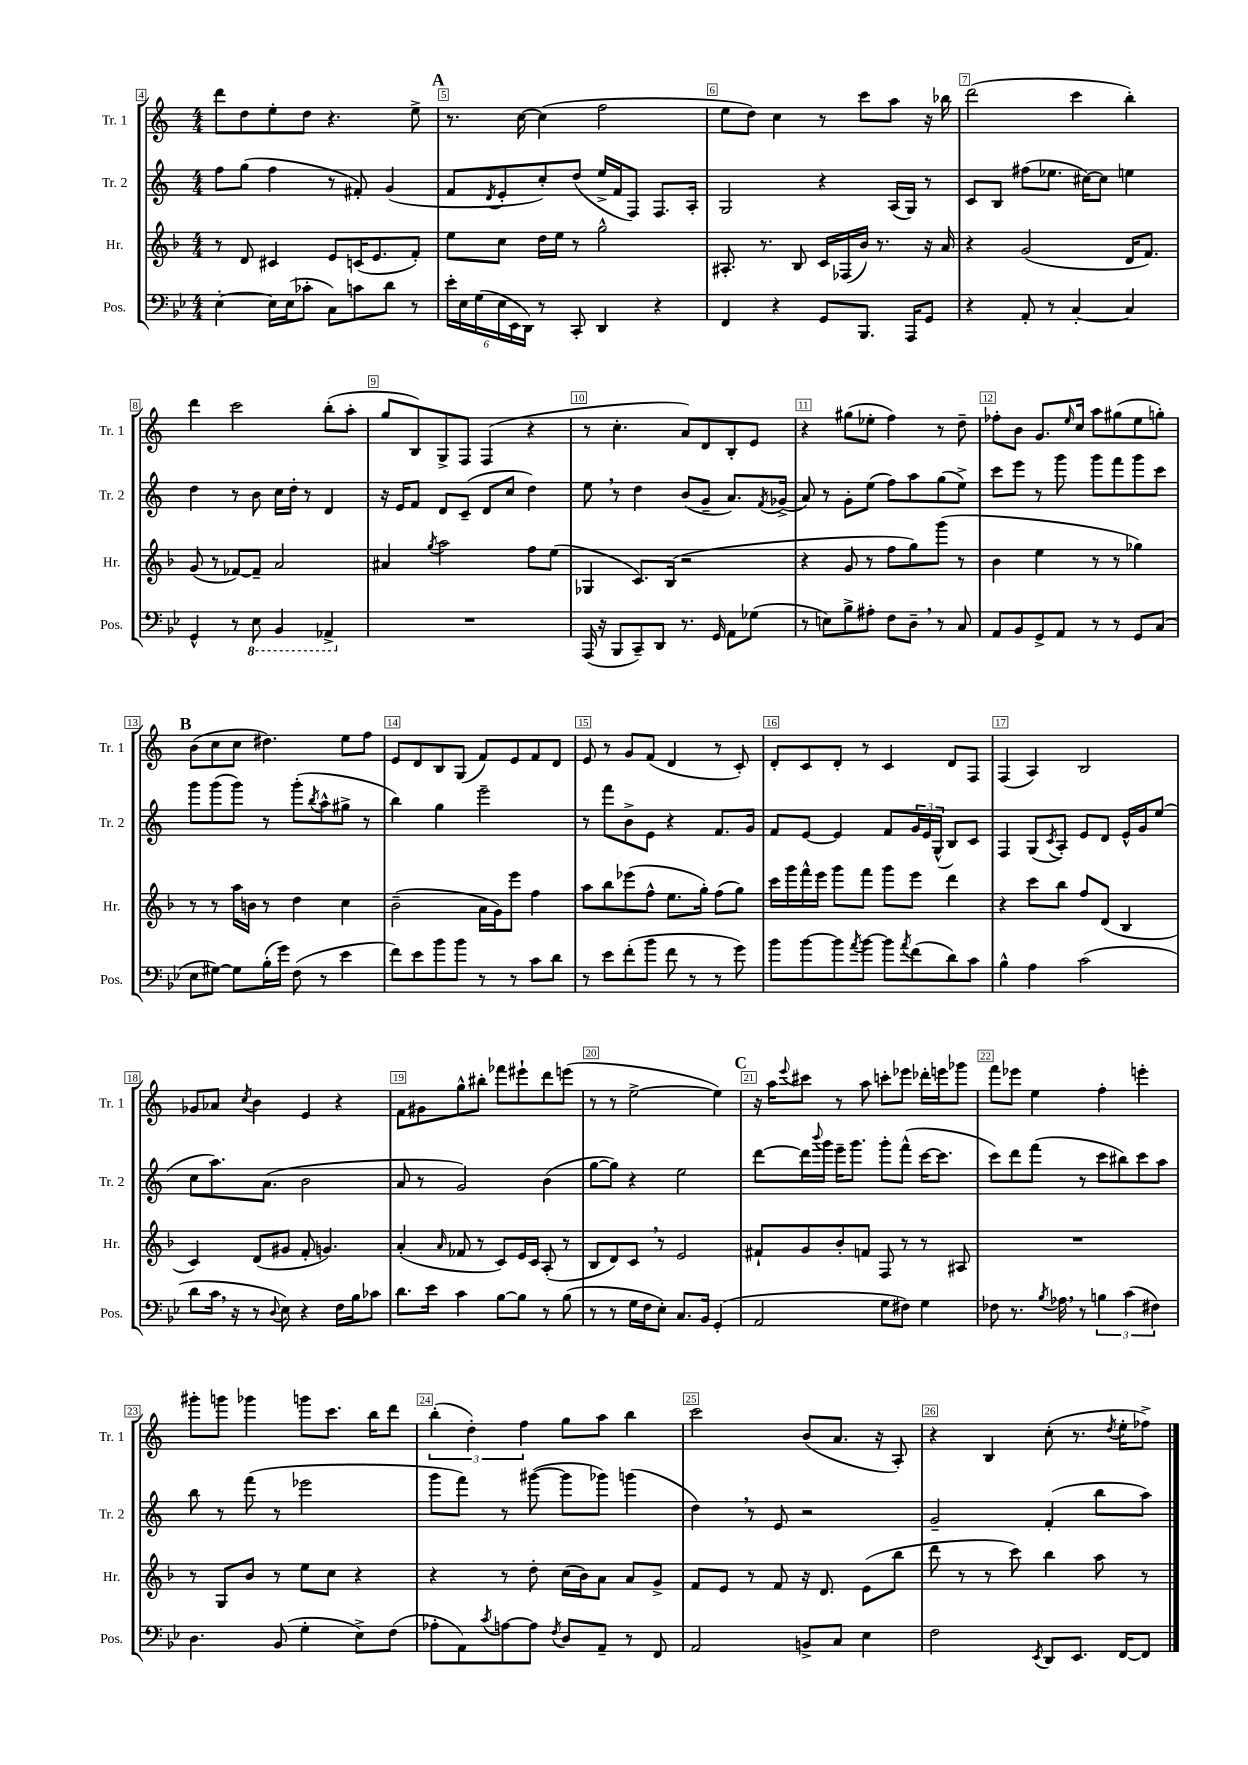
<<
\new StaffGroup <<
\new Staff = "s0" \with { instrumentName = "Tr. 1" shortInstrumentName = "Tr. 1" } {
    \clef treble \key c \major \numericTimeSignature \time 4/4
    d'''8 d''8 e''8-. d''8 r4. e''8-> |
    \mark \markup { \bold "A" } r8. c''16~ c''4( f''2 |
    e''8 d''8) c''4 r8 c'''8 a''8 r16 bes''16 |
    d'''2( c'''4 b''4-.) |
    d'''4 c'''2 b''8-.( a''8-. |
    g''8 b8) g8-> f8 f4( r4 |
    r8 c''4.-. a'8) d'8 b8-. e'8 |
    r4 gis''8( ees''8-. f''4) r8 d''8-- |
    fes''8-. b'8 g'8. \grace { e''16 } c''16 a''8 gis''8( e''8 g''8-.) |
    \mark \markup { \bold "B" } b'8( c''8 c''8 dis''4.) e''8 f''8 |
    e'8 d'8 b8 g8( f'8) e'8 f'8 d'8 |
    e'8 r8 g'8 f'8( d'4 r8 c'8-.) |
    d'8-. c'8 d'8-. r8 c'4 d'8 f8 |
    f4( a4) b2 |
    ges'8 aes'8 \acciaccatura { c''8 } b'4 e'4 r4 |
    f'8 gis'8 g''8-^ bis''8-. fes'''8 eis'''8-! d'''8 e'''8( |
    r8 r8 e''2~-> e''4) |
    \mark \markup { \bold "C" } r16 a''16 \appoggiatura { e'''8 } cis'''8 r8 a''8 c'''8-. ees'''8 des'''16-. e'''16 ges'''8 |
    f'''8 ees'''8 e''4 f''4-. e'''4-. |
    gis'''8-. g'''8 ges'''4 g'''8 c'''8. b''16 d'''8 |
    \tuplet 3/2 { b''4-.( d''4-.) f''4 } g''8 a''8 b''4 |
    c'''2 b'8( a'8. r16 a8-.) |
    r4 b4 c''8-.( r8. \acciaccatura { d''8 } e''16-. fes''8->) \bar "|." |
}
\new Staff = "s1" \with { instrumentName = "Tr. 2" shortInstrumentName = "Tr. 2" } {
    \clef treble \key c \major \numericTimeSignature \time 4/4
    f''8 g''8( f''4 r8 fis'8-.) g'4( |
    \mark \markup { \bold "A" } f'8 \acciaccatura { d'8 } e'8-. c''8-.) d''8( e''16-> f'16 f8) f8. a16-. |
    g2 r4 a16( g16) r8 |
    c'8 b8 fis''8( ees''8. cis''16~) cis''8 e''4 |
    d''4 r8 b'8 c''16 d''16-. r8 d'4 |
    r16 e'16 f'8 d'8 c'8--( d'8 c''8 d''4) |
    e''8 \breathe r8 d''4 b'8( g'8-- a'8.) \acciaccatura { f'8 } ges'16->( |
    a'8) r8 g'8-. e''8( f''8) a''8 g''8( e''8->) |
    c'''8 e'''8 r8 g'''8 g'''8 f'''8 g'''8 c'''8 |
    \mark \markup { \bold "B" } g'''8 g'''8( g'''8) r8 g'''8-.( \acciaccatura { b''8 } a''8-^ gis''8-> r8 |
    b''4) g''4 e'''2-- |
    r8 f'''8 b'8-> e'8 r4 f'8. g'16 |
    f'8 e'8~ e'4 f'8 \tuplet 3/2 { g'16 e'16 g16-^( } b8) c'8 |
    f4 g8( \acciaccatura { c'8 } a8-.) e'8 d'8 e'16-^ g'16 e''8( |
    c''8 a''8.) a'8.( b'2 |
    a'8 r8 g'2) b'4( |
    g''8~ g''8) r4 e''2 |
    \mark \markup { \bold "C" } d'''8~ d'''16 \appoggiatura { b'''8 } g'''16 e'''16-- g'''8. g'''8-. f'''8-^( c'''16~ c'''8. |
    c'''8) d'''8 f'''8( r8 c'''8 bis''8) c'''8 a''8 |
    b''8 r8 f'''8( r8 ees'''2 |
    g'''8 f'''8) r8 gis'''8~( gis'''8 ges'''8) g'''4( |
    d''4) \breathe r8 e'8 r2 |
    g'2-- f'4-.( b''8 a''8) \bar "|." |
}
\new Staff = "s2" \with { instrumentName = "Hr." shortInstrumentName = "Hr." } {
    \clef treble \key f \major \numericTimeSignature \time 4/4
    r8 d'8 cis'4 e'8 c'16( e'8. f'8-.) |
    \mark \markup { \bold "A" } e''8 c''8 d''16 e''16 r8 g''2-^ |
    ais8.-. r8. bes8 c'16 fes16( bes'16) r8. r16 a'16 |
    r4 g'2( d'16 f'8.) |
    g'8( r8 fes'8~) fes'8-- a'2 |
    ais'4 \acciaccatura { g''8 } a''2 f''8 e''8( |
    ges4 c'8.) bes16( r2 |
    r4 g'8 r8 f''8 g''8) g'''8( r8 |
    bes'4 e''4 r8 r8 ges''4) |
    \mark \markup { \bold "B" } r8 r8 a''16 b'16 r8 d''4 c''4 |
    bes'2--( a'16 g'16) e'''8 f''4 |
    a''8 bes''8 ees'''8( f''8-^ e''8. g''16-.) f''8( g''8) |
    c'''16 g'''16 f'''16-^ e'''16 g'''8 f'''8 g'''8 e'''8 d'''4 |
    r4 c'''8 bes''8 f''8 d'8( bes4 |
    c'4) d'8( gis'8 f'8-. g'4.) |
    a'4-.( \grace { a'16 } fes'8 r8 c'8) e'16 c'16 a8-.( r8 |
    bes8 d'8) c'8 \breathe r8 e'2 |
    \mark \markup { \bold "C" } fis'8-! g'8 bes'8-. f'8 f8 r8 r8 ais8 |
    R1 |
    r8 g8 bes'8 r8 e''8 c''8 r4 |
    r4 r8 d''8-. c''16( bes'16) a'8 a'8 g'8-> |
    f'8 e'8 r8 f'8 r16 d'8. e'8( bes''8 |
    d'''8 r8 r8 c'''8) bes''4 a''8 r8 \bar "|." |
}
\new Staff = "s3" \with { instrumentName = "Pos." shortInstrumentName = "Pos." } {
    \clef bass \key bes \major \numericTimeSignature \time 4/4
    ees4~-. ees16 ees16( ces'8-. c8) c'8 d'8 r8 |
    \mark \markup { \bold "A" } \tuplet 6/4 { ees'16-. ees16 g16( ees16 ees,16 d,16) } r8 c,8-. d,4 r4 |
    f,4 r4 g,8 bes,,8. a,,16 g,8 |
    r4 a,8-. r8 c4~-. c4 |
    g,4-^ r8 \ottava #-1 ees,8 bes,,4 aes,,4-> \ottava #0 |
    R1 |
    a,,16( r16 bes,,8 c,8--) d,8 r8. g,16 a,8 ges8( |
    r8 e8) bes8-> ais8-. f8 d8-- \breathe r8 c8 |
    a,8 bes,8 g,8-> a,8 r8 r8 g,8 c8( |
    \mark \markup { \bold "B" } ees8 gis8~) gis8 bes16-.( g'16) f8( r8 ees'4 |
    f'8) ees'8 bes'8 bes'8 r8 r8 c'8 d'8 |
    r8 ees'8 f'8-.( bes'8 f'8 r8 r8 g'8) |
    bes'8 bes'8~ bes'8 \acciaccatura { a'8 } bes'8~ bes'8 \acciaccatura { a'8 } f'8( d'8) c'8 |
    bes4-^ a4 c'2( |
    d'8 c'16 \breathe r16 r8 \appoggiatura { d8 } ees8) r4 f16 bes16 ces'8 |
    d'8. ees'16 c'4 bes8~ bes8 r8 bes8( |
    r8 r8 g16 f16 ees8-.) c8. bes,16 g,4-.( |
    \mark \markup { \bold "C" } a,2 g8 fis8) g4 |
    fes8 r8. \acciaccatura { bes8 } aes16 \breathe r8 \tuplet 3/2 { b4 c'4( fis4) } |
    d4. bes,8( g4-. ees8->) f8( |
    aes8-. a,8) \acciaccatura { c'8 } a8~ a8 \acciaccatura { f8 } d8 a,8-- r8 f,8 |
    a,2 b,8-> c8 ees4 |
    f2 \acciaccatura { ees,8 } d,8 ees,8. f,16~ f,8 \bar "|." |
}
>>
>>
\layout { \context { \Score currentBarNumber = #4 \override BarNumber.break-visibility = ##(#f #t #t) barNumberVisibility = #all-bar-numbers-visible \override BarNumber.stencil = #(make-stencil-boxer 0.1 0.3 ly:text-interface::print) } }
